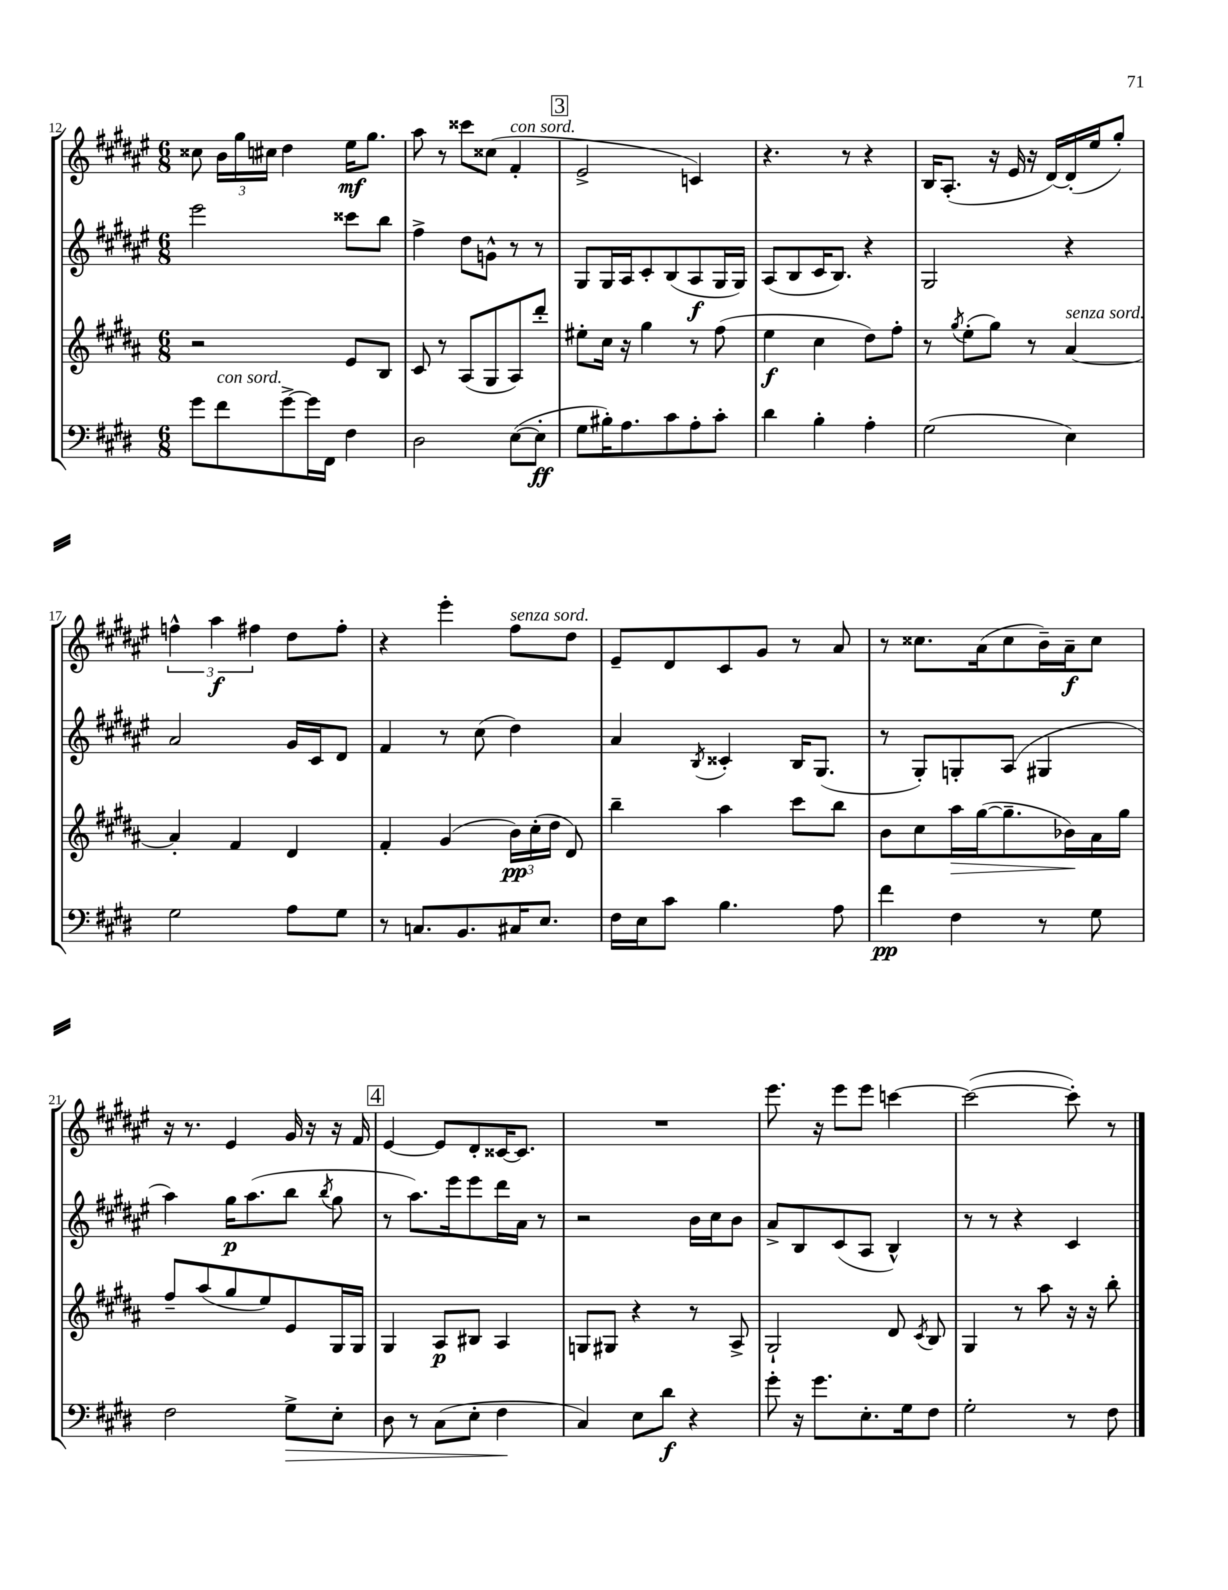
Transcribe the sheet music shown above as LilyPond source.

<<
\new StaffGroup <<
\new Staff = "s0" {
    \clef treble \key fis \major \numericTimeSignature \time 6/8
    \autoBeamOff cisis''8 \tuplet 3/2 { b'16[ gis''16 cis''16] } dis''4 eis''16[\mf gis''8.] |
    ais''8 r8 cisis'''8[ cisis''8]( fis'4-.^\markup { \italic "con sord." } |
    \mark \markup { \box "3" } eis'2-> c'4) |
    r4. r8 r4 |
    b16[ ais8.]-.( r16 eis'16 r16 dis'16[~) dis'16-.( eis''16 gis''8]-.) |
    \tuplet 3/2 { f''4-^ ais''4\f fis''4 } dis''8[ fis''8]-. |
    r4 eis'''4-. fis''8[^\markup { \italic "senza sord." } dis''8] |
    eis'8[-- dis'8 cis'8 gis'8] r8 ais'8 |
    r8 cisis''8.[ ais'16( cisis''8 b'16--) ais'16--\f cisis''8] |
    r16 r8. eis'4 gis'16 r16 r16 fis'16 |
    \mark \markup { \box "4" } eis'4~ eis'8[ dis'8-. cisis'16~ cisis'8.] |
    R2. |
    eis'''8. r16 eis'''8[ eis'''8] c'''4~ |
    c'''2~( c'''8-.) r8 \bar "|." |
}
\new Staff = "s1" {
    \clef treble \key fis \major \numericTimeSignature \time 6/8
    \autoBeamOff eis'''2 cisis'''8[ b''8] |
    fis''4-> dis''8[ g'8]-^ r8 r8 |
    \mark \markup { \box "3" } gis8[ gis16 ais16 cis'8-. b8( ais8\f gis16 gis16]) |
    ais8[( b8 cis'16 b8.]) r4 |
    gis2 r4 |
    ais'2 gis'16[ cis'16 dis'8] |
    fis'4 r8 cis''8( dis''4) |
    ais'4 \acciaccatura { b8 } cisis'4-. b16[ gis8.]( |
    r8 gis8[-.) g8-. ais8]( gis4 |
    ais''4) gis''16[\p ais''8.( b''8] \acciaccatura { b''8 } gis''8 |
    \mark \markup { \box "4" } r8 ais''8.[) eis'''16 eis'''8 dis'''16 ais'16] r8 |
    r2 b'16[ cis''16 b'8] |
    ais'8[-> b8 cis'8( ais8] b4-^) |
    r8 r8 r4 cis'4 \bar "|." |
}
\new Staff = "s2" {
    \clef treble \key b \major \numericTimeSignature \time 6/8
    \autoBeamOff r2 e'8[ b8] |
    cis'8 r8 ais8[( gis8 ais8) dis'''8]-. |
    \mark \markup { \box "3" } eis''8[-. cis''16] r16 gis''4 r8 fis''8( |
    e''4\f cis''4 dis''8[) fis''8]-. |
    r8 \acciaccatura { gis''8 } e''8[-.( gis''8]) r8 ais'4~^\markup { \italic "senza sord." } |
    ais'4-. fis'4 dis'4 |
    fis'4-. gis'4( \tuplet 3/2 { b'16[\pp) cis''16-.( dis''16] } dis'8) |
    b''4-- ais''4 cis'''8[ b''8] |
    b'8[ cis''8 ais''16\> gis''16~( gis''8.-- bes'16\!) ais'16 gis''16] |
    fis''8[-- ais''8( gis''8 e''8) e'8 gis16 gis16] |
    \mark \markup { \box "4" } gis4 ais8[\p bis8] ais4 |
    g8[ gis8] r4 r8 ais8-> |
    gis2-! dis'8 \acciaccatura { cis'8 } b8 |
    gis4 r8 ais''8 r16 r16 b''8-. \bar "|." |
}
\new Staff = "s3" {
    \clef bass \key e \major \numericTimeSignature \time 6/8
    \autoBeamOff gis'8[ fis'8^\markup { \italic "con sord." } gis'8~-> gis'16 fis,16] fis4 |
    dis2 e8[~( e8]-.\ff |
    \mark \markup { \box "3" } gis8[ bis16-.) a8. cis'8 a8-. cis'8]-. |
    dis'4 b4-. a4-. |
    gis2( e4) |
    gis2 a8[ gis8] |
    r8 c8.[ b,8. cis16 e8.] |
    fis16[ e16 cis'8] b4. a8 |
    fis'4\pp fis4 r8 gis8 |
    fis2 gis8[->\> e8]-. |
    \mark \markup { \box "4" } dis8 r8 cis8[( e8]-. fis4\! |
    cis4) e8[ dis'8]\f r4 |
    gis'8-. r16 gis'8.[ e8.-. gis16 fis8] |
    gis2-. r8 fis8 \bar "|." |
}
>>
>>
\layout { \context { \Score currentBarNumber = #12 } }
